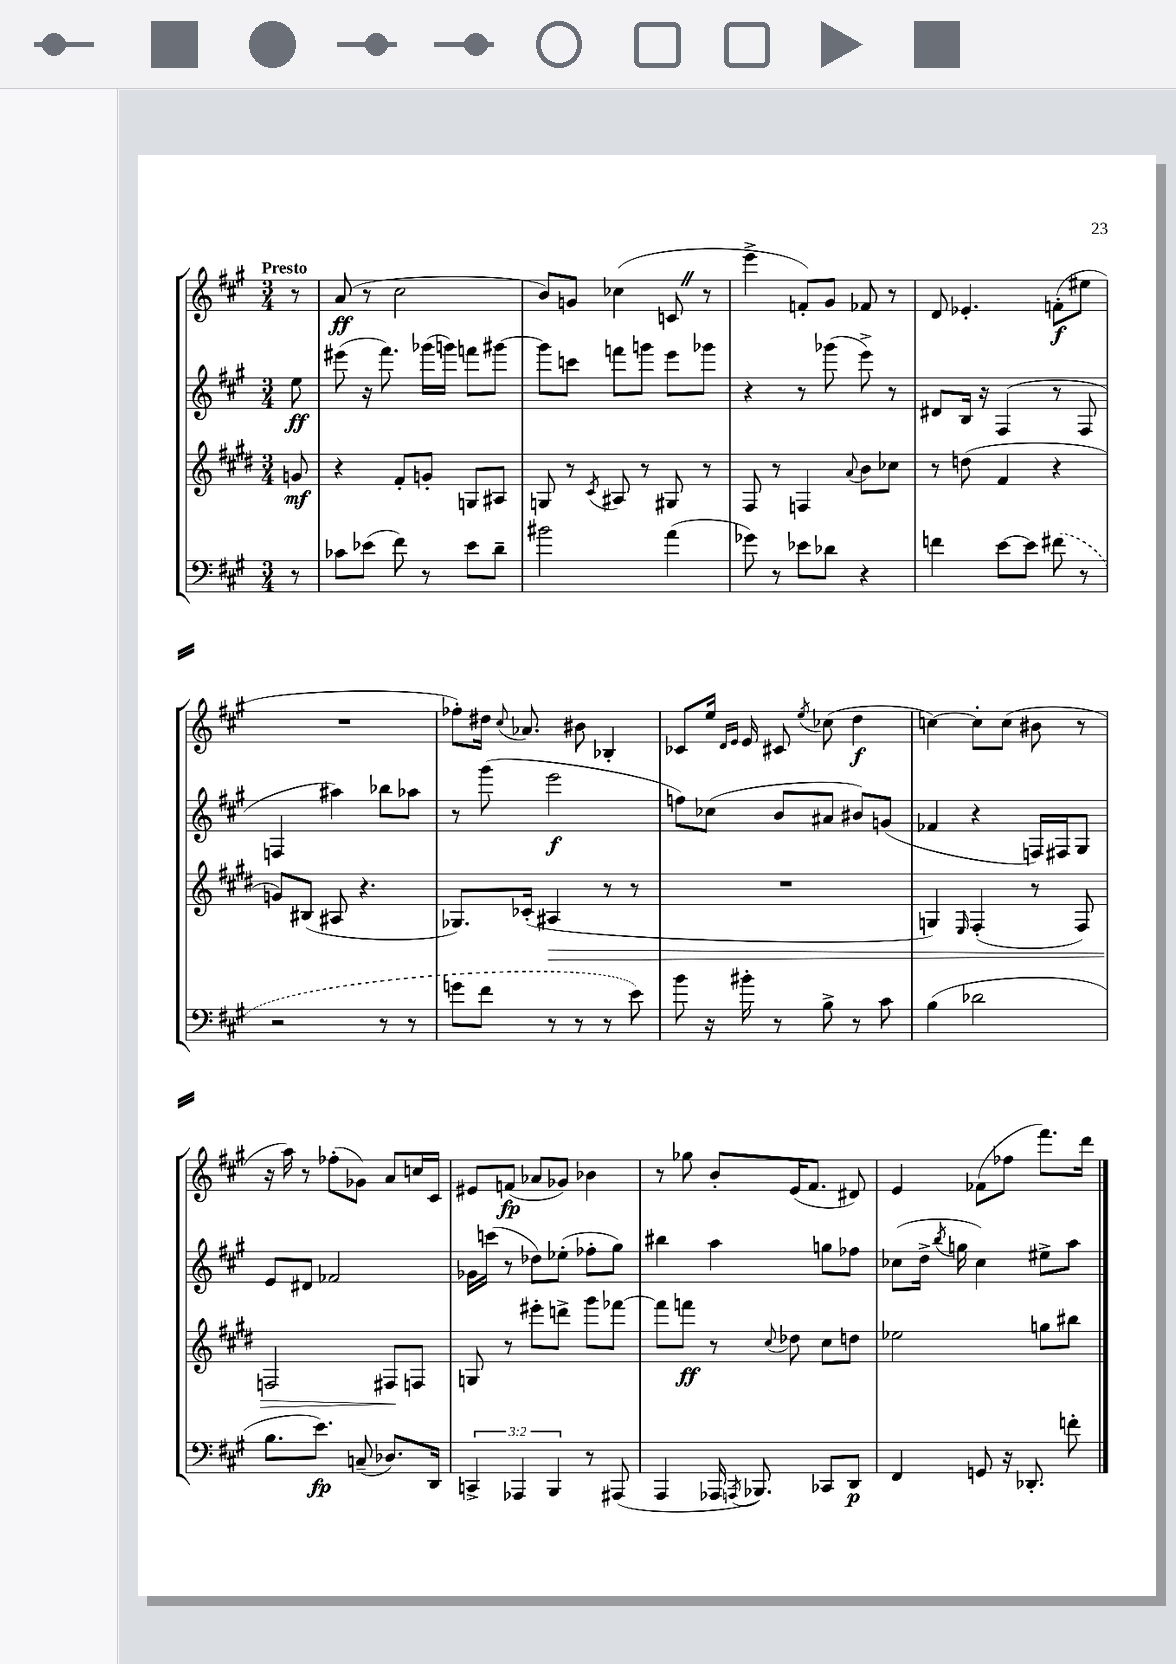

**kern	**kern	**kern	**kern
*staff4	*staff3	*staff2	*staff1
*clefF4	*clefG2	*clefG2	*clefG2
*k[f#c#g#]	*k[f#c#g#d#]	*k[f#c#g#]	*k[f#c#g#]
*M3/4	*M3/4	*M3/4	*M3/4
8r	8g	8ee	8r
=	=	=	=
8c-	4r	(8eee#	(8a
(8e-	.	16r	8r
.	.	8.fff#)	.
8f#)	8f#'	.	2cc#
8r	8g'	(16ggg-	.
.	.	16ggg)	.
8e-	8G	8fff	.
8d~	8A#	[8ggg#	.
=	=	=	=
2b#	8G	8ggg#]	8b)
.	8r	8ccc	8g
.	8qc#	.	.
.	8A#	8fff	(4cc-
.	8r	8ggg	.
(4a	8G#	8eee	8c
.	8r	8ggg-	8r
=	=	=	=
8g-)	8F#	4r	4eee^
8r	8r	.	.
8e-	4F	8r	8f')
8d-	.	(8ggg-	8g#
.	8qqa	.	.
4r	8b	8eee^)	8f-
.	8cc-	8r	8r
=	=	=	=
4f	8r	8d#	8d
.	(8dd	16B	4.e-'
.	.	16r	.
[8e	4f#	(4F#	.
8e]	.	.	.
(8f#	4r	8r	(8f'
8r	.	8F#	8ee#
=	=	=	=
2r	8g)	4F	2.r
.	(8B#	.	.
.	8A#	4aa#)	.
.	4.r	.	.
8r	.	8bb-	.
8r	.	8aa-	.
=	=	=	=
8g	8.G-)	8r	8ff-')
8f#	.	(8ggg#	16dd#
.	.	.	8qqcc#
.	(16c-'	.	8.a-
8r	4A#	2eee	.
8r	.	.	8b#
8r	8r	.	4B-'
8e)	8r	.	.
=	=	=	=
8b	2.r	8ff)	8c-
16r	.	(8cc-	16ee
.	.	.	16qqd
.	.	.	16qqe
16b#'	.	.	16e
8r	.	8b	8c#
.	.	.	8qee
8B^	.	8a#	(8cc-
8r	.	8b#)	4dd
8c#	.	(8g	.
=	=	=	=
(4B	4G)	4f-	[4cc)
.	16qqE	.	.
2d-	(4F#'	4r	8cc']
.	.	.	(8cc
.	8r	16F)	8b#
.	.	16F#	.
.	8F#)	8G#	8r
=	=	=	=
8.B	2F	8e	16r
.	.	.	16aa)
.	.	8d#	8r
8.e)	.	.	.
.	.	2f-	(8ff-'
(8C~	.	.	8g-)
8.D-)	8F#	.	8a
.	8F	.	16cc
16DD	.	.	16c#
=	=	=	=
6CC^	8G	16g-	8e#
.	.	(16ccc	.
.	8r	8r	(8f
6AAA-	.	.	.
.	8eee#'	8dd-)	8a-
6BBB	.	.	.
.	8ddd^	(8ee-'	8g-)
8r	8ggg#	8ff-'	4b-
(8AAA#	[8fff-	8gg#)	.
=	=	=	=
4AAA	8fff-]	4bb#	8r
.	8fff	.	8gg-
16AAA-	8r	4aa	8b'
8qAAA	.	.	.
8.BBB-)	.	.	.
.	8qqcc#	.	.
.	8dd-	.	(16e
.	.	.	8.f#
8CC-	8cc#	8gg	.
8DD	8dd	8ff-	8d#)
=	=	=	=
4FF#	2ee-	(8cc-	4e
.	.	16dd^	.
.	.	8qbb	.
.	.	16gg	.
8GG	.	4cc-)	(8f-
16r	.	.	8ff-
8.DD-'	.	.	.
.	8gg	8ee#^	8.fff#)
8f'	8bb#	8aa	.
.	.	.	16ddd
==	==	==	==
*-	*-	*-	*-
